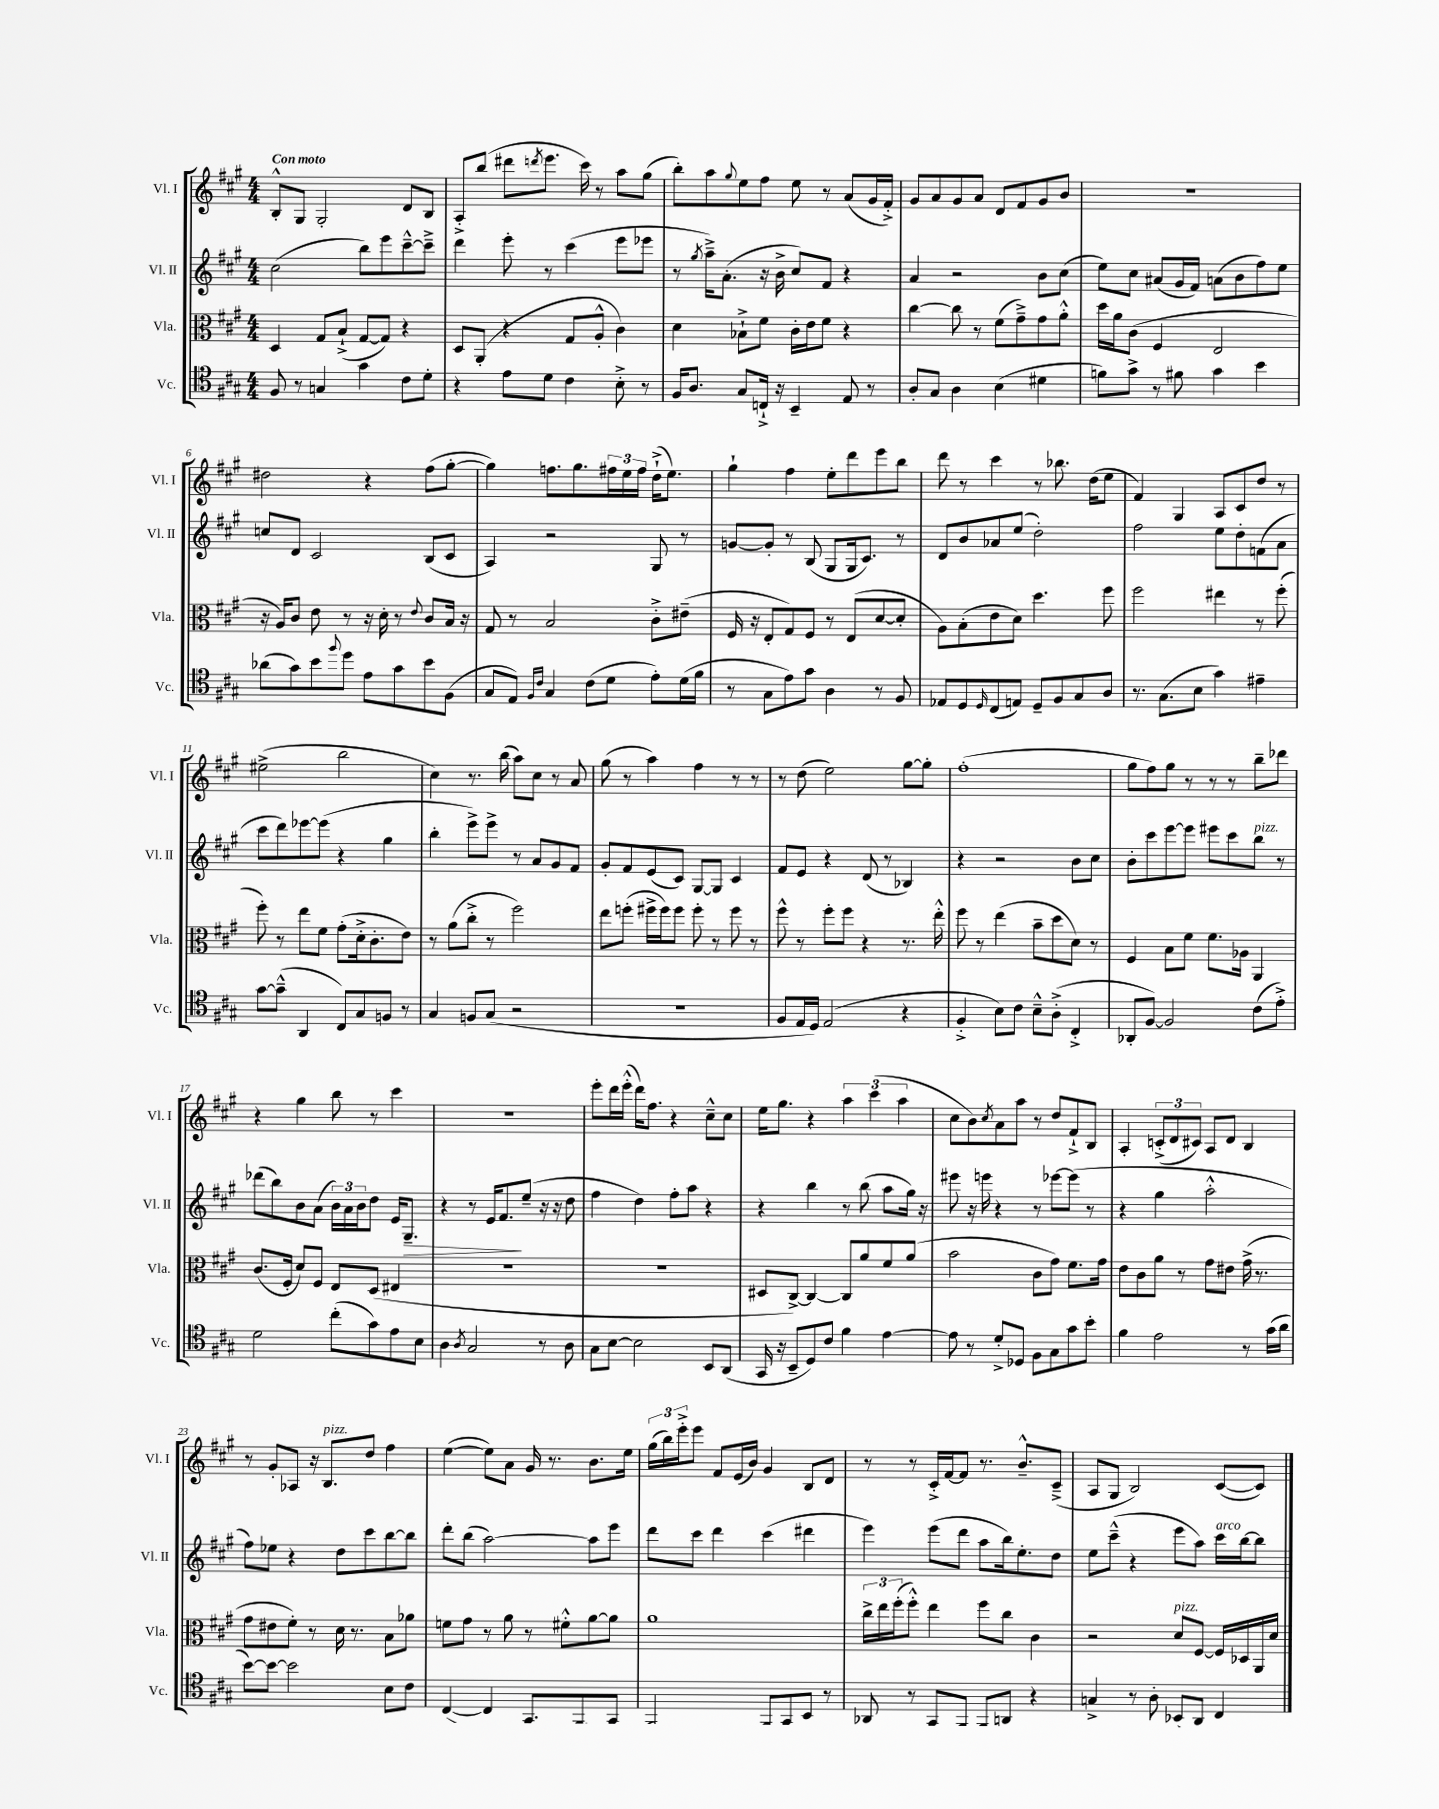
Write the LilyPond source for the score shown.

<<
\new StaffGroup <<
\new Staff = "s0" \with { instrumentName = "Vl. I" shortInstrumentName = "Vl. I" } {
    \clef treble \key a \major \numericTimeSignature \time 4/4 \tempo "Con moto"
    b8-.-^ gis8 gis2-. d'8 b8 |
    a8-.-> b''8( dis'''8 \acciaccatura { d'''8 } e'''8. cis'''16) r8 a''8 gis''8( |
    b''8-.) a''8 \appoggiatura { gis''8 } e''8 fis''8 e''8 r8 a'8( gis'16 fis'16-.->) |
    gis'8 a'8 gis'8 a'8 d'8 fis'8 gis'8 b'8 |
    r1 |
    dis''2 r4 fis''8( gis''8~-. |
    gis''4) f''8. gis''8. \tuplet 3/2 { fis''16 e''16 fis''16 } d''16-!->( e''8.) |
    gis''4-! fis''4 e''8-. d'''8 e'''8 b''8 |
    d'''8 r8 cis'''4 r8 bes''8. d''16( e''8 |
    fis'4) gis4 a8 cis'8 d''8 r8 |
    eis''2->( b''2 |
    cis''4) r8. b''16( a''8) cis''8 r8 a'8 |
    gis''8( r8 a''4) fis''4 r8 r8 |
    r8 d''8( e''2) gis''8~ gis''8-. |
    fis''1-.( |
    gis''8 fis''8) gis''8 r8 r8 r8 b''8-- des'''8 |
    r4 gis''4 b''8 r8 cis'''4 |
    r1 |
    e'''8-. d'''16 e'''16-.-^( d'''16) fis''8. r4 cis''8---^ cis''8 |
    e''16 gis''8. r4 \tuplet 3/2 { a''4 cis'''4( a''4 } |
    cis''8 b'8) \acciaccatura { cis''8 } a'8 a''8 r8 d''8 fis'8-!-> b8 |
    a4-. \tuplet 3/2 { c'8-.->( d'8 cis'8) } a8 d'8 b4 |
    r8 gis'8-. aes8 r16 b8.^\markup { \italic "pizz." } d''8 fis''4 |
    e''4~( e''8) a'8 gis'16 r8. b'8. e''16 |
    \tuplet 3/2 { gis''16( b''16) e'''16-.-> } e'''8 fis'8 e'16( b'16) gis'4 b8 d'8 |
    r8 r8 cis'16-.-> fis'16~ fis'8 r8. b'8.---^ cis'8--->( |
    a8 gis8 b2) cis'8~( cis'8) \bar "|." |
}
\new Staff = "s1" \with { instrumentName = "Vl. II" shortInstrumentName = "Vl. II" } {
    \clef treble \key a \major \numericTimeSignature \time 4/4
    cis''2( b''8) e'''8 cis'''8~---^ cis'''8---> |
    d'''4 e'''8-. r8 cis'''4( e'''8 ees'''8 |
    r8 \acciaccatura { gis''8 } a''16--->) a'8.-.( r16 b'16-> cis''8) fis'8 r4 |
    a'4 r2 b'8 cis''8( |
    e''8) cis''8 ais'8( gis'16 fis'16) a'8( b'8 fis''8) e''8 |
    c''8 d'8 cis'2 b8( cis'8 |
    a4) r2 gis8 r8 |
    g'8~ g'8-. r8 b8( gis8 gis16 cis'8.) r8 |
    d'8 b'8 aes'8 e''8( d''2-.) |
    fis''2 e''8 d''8-. f'8( a'8 |
    cis'''8 d'''8) ees'''8~ ees'''8( r4 gis''4 |
    b''4-. e'''8->) e'''8-> r8 a'8 gis'8 fis'8 |
    gis'8-. fis'8 e'8( cis'8) gis8~ gis8 cis'4 |
    fis'8 e'8 r4 d'8( r8 bes4) |
    r4 r2 b'8 cis''8 |
    b'8-. cis'''8 e'''8~ e'''8 eis'''8 cis'''8 b''8^\markup { \italic "pizz." } r8 |
    des'''8( b''8) b'8 a'8( \tuplet 3/2 { b'16) a'16 b'16 } d''8 e'16 gis8.--\> |
    r4 r8 e'16 fis'8.\! e''8--( r16 r16 d''8 |
    fis''4 d''4) fis''8-. a''8 r4 |
    r4 b''4 r8 b''8( a''8 gis''16) r16 |
    eis'''8 r16 e'''16 r4 r8 ees'''8~ ees'''8( r8 |
    r4 gis''4 a''2-.-^ |
    fis''8) ees''8 r4 d''8 cis'''8 b''8~ b''8 |
    d'''8-. b''8( a''2~) a''8 e'''8 |
    d'''8 cis'''8 d'''4 cis'''4( dis'''4 |
    e'''4) e'''8( d'''8 a''8 b''16) e''8.-. d''8 |
    e''8 cis'''8---^( r4 e'''8 a''8) cis'''16^\markup { \italic "arco" } b''16~ b''8 \bar "|." |
}
\new Staff = "s2" \with { instrumentName = "Vla." shortInstrumentName = "Vla." } {
    \clef alto \key a \major \numericTimeSignature \time 4/4
    d4 gis8 b8-!->( gis8~ gis8) r4 |
    d8 a,8-.( r4 gis8 a8-.-^ cis'4) |
    d'4 bes8-!-> fis'8 cis'16-. e'16 fis'8 r4 |
    cis''4~ cis''8 r8 fis'8( gis'8--->) gis'8 a'8-.-^ |
    d''16 a'16 cis'8( fis4 e2 |
    r16 a16) cis'8 e'8 r8 r16 d'16-. r8 \appoggiatura { e'8 } cis'8 b16 r16 |
    gis8 r8 b2 cis'8-.-> eis'8--( |
    fis16 r16 e8-. gis8) fis8 r8 e8( d'8~ d'8-. |
    a8) b8-.( e'8 d'8) d''4. fis''8 |
    fis''2 eis''4 r8 fis''8-.( |
    fis''8-.) r8 e''8 fis'8 gis'8-.( d'16-.-> cis'8.-. e'8) |
    r8 a'8( cis''8-.-> r8 fis''2) |
    e''8 f''8-.( fis''16-> fis''16) fis''8 fis''8-. r8 fis''8 r8 |
    fis''8-^ r8 fis''8-. fis''8 r4 r8. e''16-.-^ |
    fis''8 r8 e''4( b'8-- d''8 d'8) r8 |
    fis4 b8 fis'8 fis'8. aes16 a,4 |
    cis'8.( fis16-. d'8) fis8 e8 d8( eis4 |
    R1 |
    r1 |
    dis8 cis8~->) cis4~ cis8 a'8 fis'8 a'8( |
    b'2 cis'8 gis'8) fis'8. gis'16 |
    e'8 cis'8 a'8 r8 gis'8 eis'8 gis'16->( r8. |
    gis'8 eis'8 fis'8-.) r8 d'16 r8. b8 aes'8 |
    f'8 gis'8 r8 a'8 r8 fis'8-.-^ a'8~ a'8 |
    a'1 |
    \tuplet 3/2 { cis''16-> e''16 fis''16-.( } fis''8-.-^) e''4 fis''8 cis''8 cis'4 |
    r2 d'8^\markup { \italic "pizz." } fis8~ fis16 des16 a,16 d'16 \bar "|." |
}
\new Staff = "s3" \with { instrumentName = "Vc." shortInstrumentName = "Vc." } {
    \clef tenor \key a \major \numericTimeSignature \time 4/4
    fis8 r8 g4 gis'4 cis'8 d'8-. |
    r4 e'8 d'8 cis'4 b8-.-> r8 |
    fis16 a8. gis8 c16-!-> r16 b,4-- e8 r8 |
    a8-. gis8 a4 b4( dis'4 |
    f'8) gis'8-> r8 fis'8 gis'4 b'4 |
    aes'8( gis'8) b'8 \appoggiatura { fis''8 } d''8 e'8 gis'8 b'8 fis8( |
    gis8 e8) \grace { fis16 cis'16 } gis4 cis'8( d'8 e'8-.) d'16( fis'16 |
    r8 gis8 e'8) gis'8 a4 r8 fis8 |
    ees8 d8 \grace { d16 } cis8( e8) d8-- fis8 gis8 a8 |
    r8. gis8.( b8 gis'4) eis'4-- |
    gis'8~ gis'8---^( a,4 cis8) gis8 f8 r8 |
    gis4 f8 gis8( r2 |
    R1 |
    fis8 e16 d16) e2( r4 |
    fis4-.-> b8) cis'8 b8---^ a8-.->( cis4-.-> |
    aes,8-. fis8~) fis2 cis'8( e'8-.->) |
    d'2 cis''8-.( gis'8) e'8 b8 |
    a4 \acciaccatura { a8 } gis2 r8 a8 |
    gis8 b8~ b2 b,8 a,8( |
    gis,16 r16 b,8-- d8) cis'8 fis'4 e'4~ |
    e'8 r8 d'8-.-> des8 fis8 gis8 gis'8 b'8-. |
    fis'4 e'2 r8 gis'16( a'16 |
    b'8~) b'8~ b'2 b8 cis'8 |
    cis4~( cis4 gis,8.) fis,8.( gis,8-!-> |
    fis,2) fis,8 gis,8 b,8 r8 |
    aes,8 r8 gis,8 fis,8 fis,8 a,8 r4 |
    g4-> r8 a8-. bes,8( a,8) cis4 \bar "|." |
}
>>
>>
